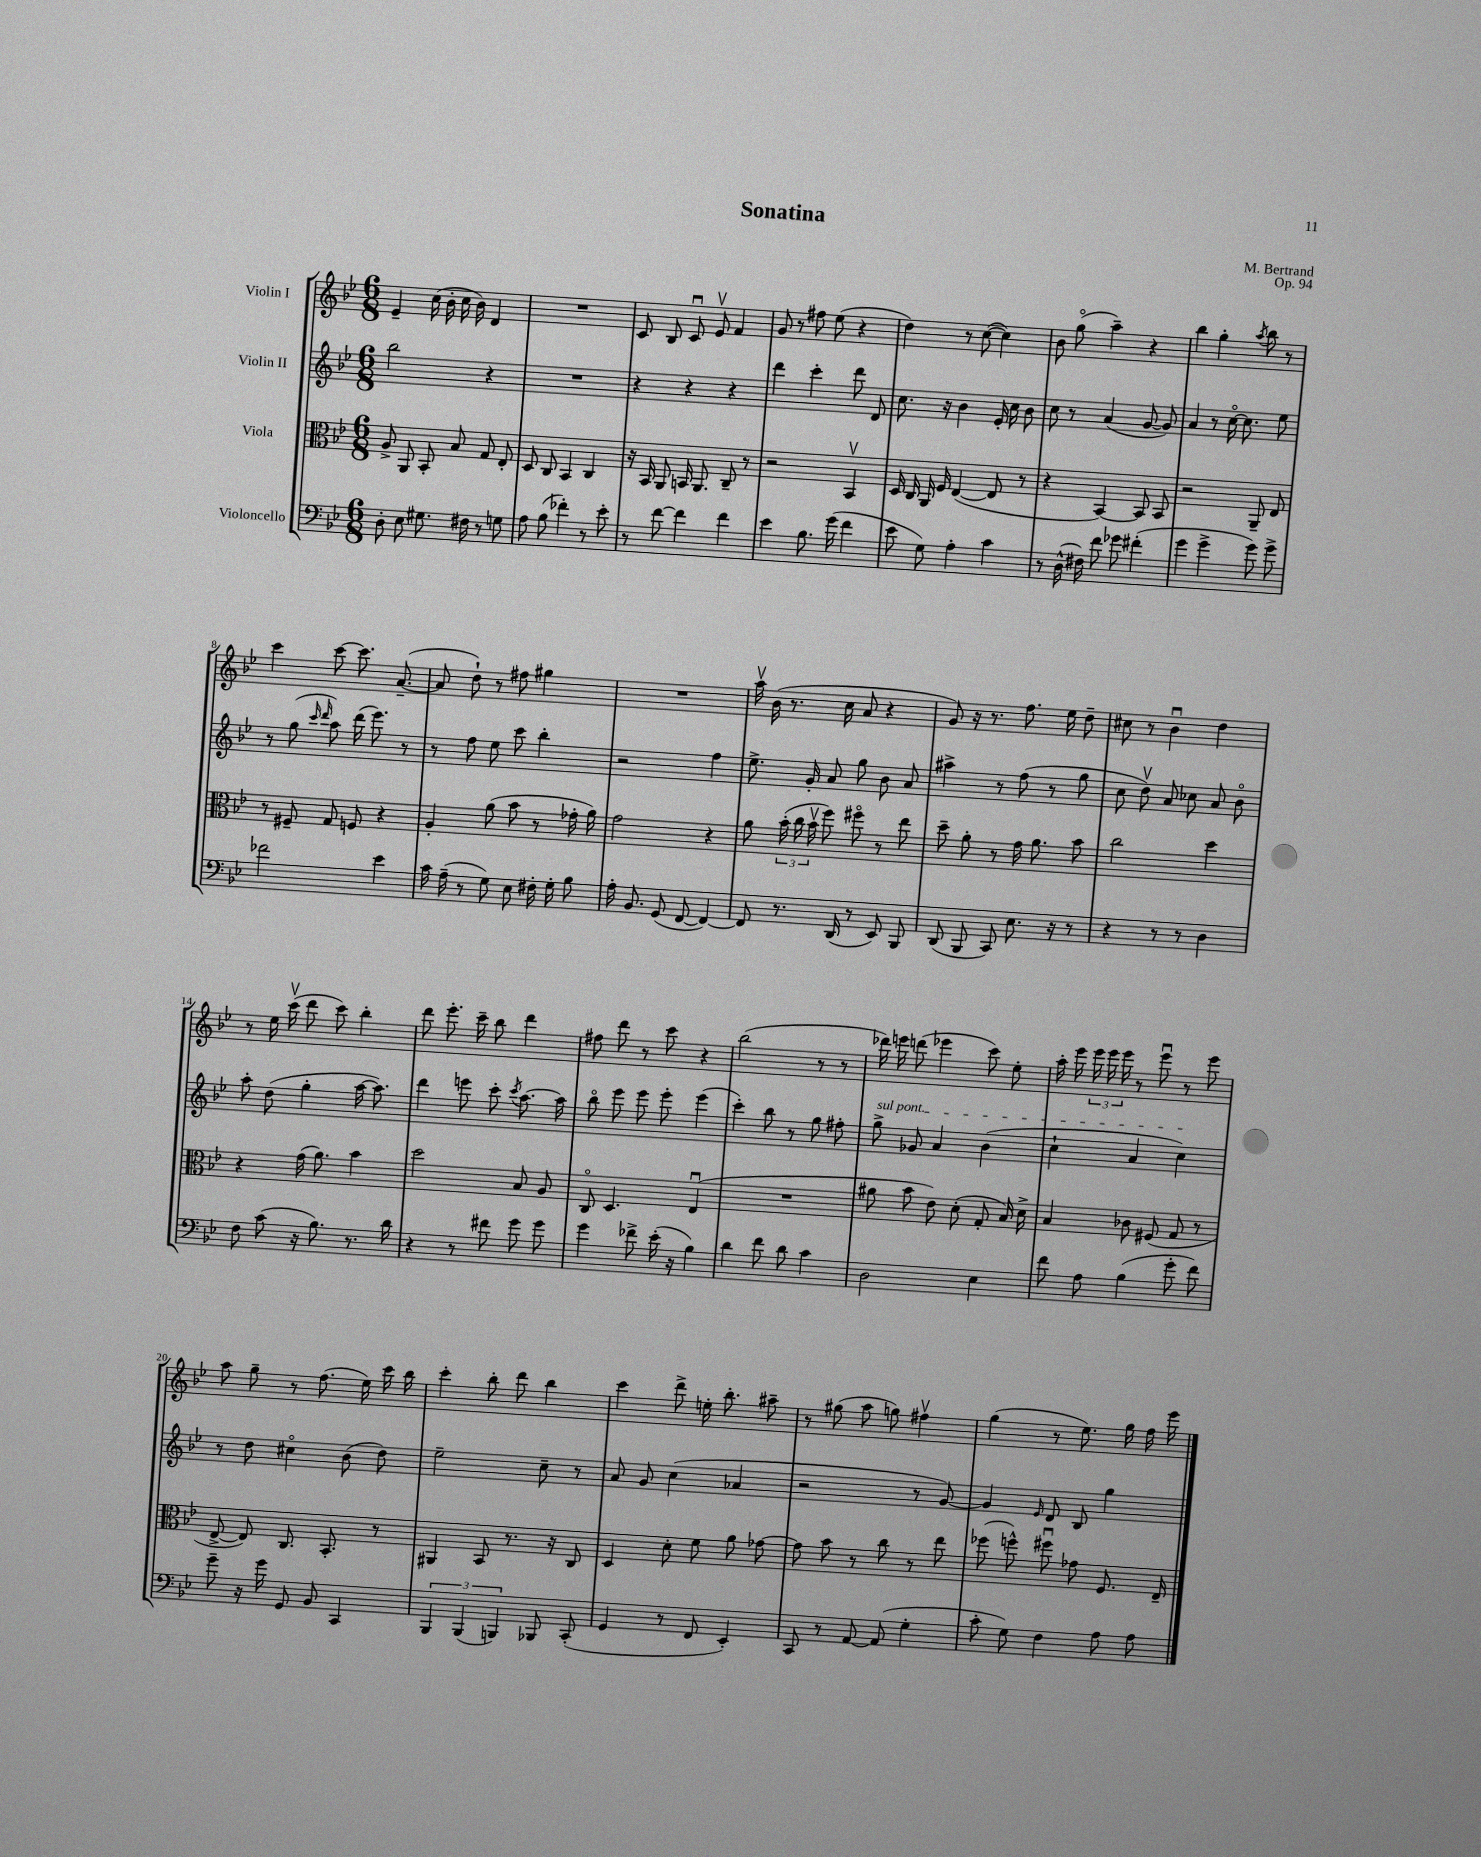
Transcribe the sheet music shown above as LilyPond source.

\header { title = "Sonatina" composer = "M. Bertrand" opus = "Op. 94" }
<<
\new StaffGroup <<
\new Staff = "s0" \with { instrumentName = "Violin I" } {
    \clef treble \key bes \major \numericTimeSignature \time 6/8
    \autoBeamOff ees'4-- c''16( bes'16-. c''16 bes'16) d'4 |
    R2. |
    c'8 bes8 c'8\downbow ees'8\upbow f'4 |
    g'8 r8 fis''8 ees''8( r4 |
    d''4) r8 c''8~( c''4) |
    bes'8 g''8\flageolet( a''4--) r4 |
    bes''4 g''4-. \acciaccatura { a''8 } bes''8 r8 |
    c'''4 c'''8~ c'''8. a'8.~--( |
    a'8 d''8-!) r8 fis''8 gis''4 |
    R2. |
    a''16\upbow bes'16( r8. c''16 a'8 r4 |
    g'8) r16 r8. f''8. ees''16 d''8-- |
    cis''8 r8 bes'4\downbow d''4 |
    r8 ees''16 c'''16\upbow( d'''8 c'''8) bes''4-. |
    d'''8 ees'''8.-. c'''16-- bes''8 d'''4 |
    fis''8 d'''8 r8 c'''8 r4 |
    bes''2( r8 r8 |
    des'''16) e'''16 d'''8( ees'''4 c'''8) ees''8-. |
    a''16-. ees'''16 \tuplet 3/2 { ees'''16 ees'''16 ees'''16 } r8 ees'''8\downbow r8 ees'''8 |
    a''8 g''8-- r8 f''8.( ees''16) c'''16 bes''16 |
    c'''4-. bes''8-. d'''8 bes''4 |
    c'''4 d'''8-> e''16-. bes''8.-. ais''8-- |
    r8 gis''8( a''8 g''8) fis''4\upbow |
    g''4( r8 ees''8.) g''16 f''16 ees'''16 \bar "|." |
}
\new Staff = "s1" \with { instrumentName = "Violin II" } {
    \clef treble \key bes \major \numericTimeSignature \time 6/8
    \autoBeamOff bes''2 r4 |
    R2. |
    r4 r4 r4 |
    d'''4 c'''4-. d'''8 d'8 |
    c''8. r16 bes'4 ees'16-. c''16 bes'8 |
    c''8 r8 a'4( g'8~ g'8) |
    a'4 r8 c''16~\flageolet c''8. ees''8 |
    r8 g''8( \grace { c'''16 d'''16 } a''8) d'''16( ees'''8.) r8 |
    r8 f''8 ees''8 c'''8 bes''4-. |
    r2 f''4 |
    ees''8.-> g'16-. a'8 g''8 bes'8 a'8 |
    ais''4-> r8 f''8( r8 g''8 |
    c''8 d''8\upbow) a'8 ces''8 a'8 bes'8\flageolet |
    a''8-. d''8( g''4-. a''16~ a''8.) |
    d'''4 e'''8 c'''8-. \acciaccatura { c'''8 } a''8.~ a''16 |
    bes''8\flageolet ees'''8 ees'''8 ees'''8-. ees'''4( |
    c'''4-.) bes''8 r8 g''8 fis''8-. |
    \once \override TextSpanner.bound-details.left.text = \markup { \italic "sul pont." } g''8->\startTextSpan ges'8 a'4 bes'4( |
    c''4-! a'4 c''4\stopTextSpan) |
    r8 d''8 cis''4\flageolet bes'8( d''8) |
    ees''2-- c''8-- r8 |
    a'8 g'8 c''4( aes'4 |
    r2 r8 g'8~) |
    g'4 \grace { ees'16 } d'8 bes8 g''4 \bar "|." |
}
\new Staff = "s2" \with { instrumentName = "Viola" } {
    \clef alto \key bes \major \numericTimeSignature \time 6/8
    \autoBeamOff a8-> a,8 bes,8-. bes8 g8 ees8-. |
    d8 c8 bes,4 c4 |
    r16 bes,16 a,8 b,16 a,8. c8-- r8 |
    r2 bes,4\upbow |
    d16 c16 a,16 f16 ees4~( ees8 r8 |
    r4 bes,4~) bes,8 bes,8 |
    r2 a,8-- ees8 |
    r8 fis8-- g8 f8 r4 |
    a4-. a'8( bes'8 r8 ges'16-. a'16) |
    g'2 r4 |
    a'8 \tuplet 3/2 { bes'16-.( c''16 bes'16\upbow } f''8) fis''8\flageolet r8 ees''8 |
    d''8-- a'8-. r8 g'16 a'8. bes'8 |
    c''2 d''4 |
    r4 g'16( a'8.) bes'4 |
    d''2 bes8 a8 |
    c8\flageolet d4. ees4\downbow( |
    R2. |
    ais'8 bes'8 ees'8) d'8-.( g8-. bes16) d'16-> |
    bes4 ces'8 fis8( g8 r8 |
    ees8~-> ees8) c8. bes,8.-. r8 |
    ais,4 bes,8 r8. r16 c8 |
    d4 d'8-. f'8 a'8 ges'8~ |
    ges'8 bes'8 r8 c''8 r8 ees''8 |
    fes''8( f''8-^) fis''8\downbow ges'8 f8. ees16-- \bar "|." |
}
\new Staff = "s3" \with { instrumentName = "Violoncello" } {
    \clef bass \key bes \major \numericTimeSignature \time 6/8
    \autoBeamOff d8-. ees8 gis8. fis16 r8 g8 |
    a8 bes8( fes'4-.) r8 ees'8-. |
    r8 f'8~ f'4 f'4 |
    ees'4 bes8. g'16( f'4 |
    ees'8 g8) a4-. c'4 |
    r8 d16-^( fis16) f'8 ges'8 fis'4-.( |
    g'4 g'4-> g'8) g'8-> |
    fes'2 ees'4 |
    c'16 a16--( r8 g8) ees8 fis16-. g16-. bes8 |
    a16-. bes,8. g,8( f,8~ f,4~) |
    f,8 r8. d,16( r8 ees,8) bes,,8 |
    d,8( bes,,8 c,8) ees8. r16 r8 |
    r4 r8 r8 d4 |
    f8 c'8( r16 bes8.) r8. d'16 |
    r4 r8 fis'8 g'8 g'8 |
    g'4 fes'8-> ees'16-.( r16 bes4) |
    d'4 f'8 d'8 c'4 |
    d2 ees4 |
    f'8 a8 bes4( g'8-. f'8) |
    g'8-- r16 g'16 g,8 bes,8 c,4 |
    \tuplet 3/2 { bes,,4 bes,,4( b,,4) } bes,,8 c,8-.( |
    g,4 r8 f,8 ees,4-.) |
    c,8 r8 a,8~ a,8( g4-. |
    c'8-. g8) f4 a8 a8 \bar "|." |
}
>>
>>
